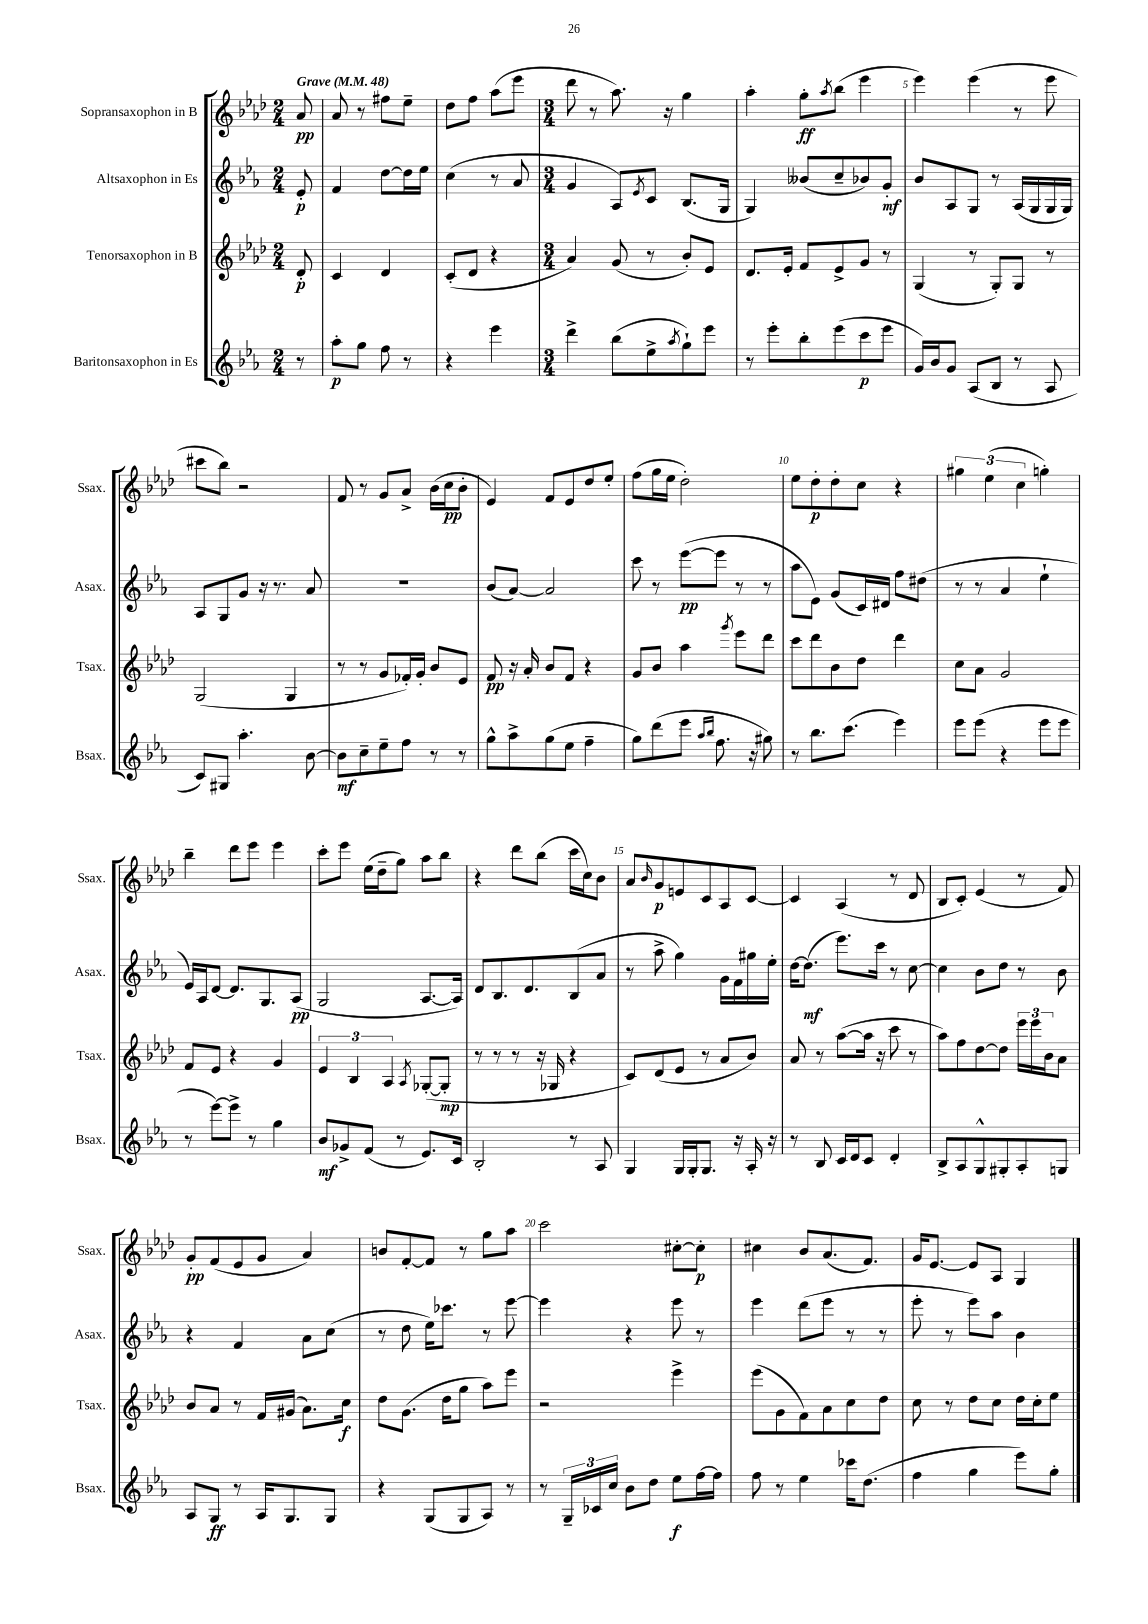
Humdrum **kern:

**kern	**kern	**kern	**kern
*staff4	*staff3	*staff2	*staff1
*clefG2	*clefG2	*clefG2	*clefG2
*k[b-e-a-]	*k[b-e-a-d-]	*k[b-e-a-]	*k[b-e-a-d-]
*M2/4	*M2/4	*M2/4	*M2/4
*MM48	*MM48	*MM48	*MM48
8r	8d-'	8e-'	8a-
=	=	=	=
8aa-'	4c	4f	8a-
8gg	.	.	8r
8ff	4d-	[8dd	8ff#
8r	.	16dd]	8ee-~
.	.	16ee-	.
=	=	=	=
4r	(8c'	(4cc	8dd-
.	8d-	.	8ff
4eee-	4r	8r	(8aa-
.	.	8a-	8eee-
=	=	=	=
*M3/4	*M3/4	*M3/4	*M3/4
4ddd^	4a-)	4g	8ddd-
.	.	.	8r
(8bb-	(8g	8A-)	8.aa-)
.	.	8qe-	.
8ee-^	8r	8c	.
.	.	.	16r
8qaa-	.	.	.
8gg`)	8b-')	(8.B-	4gg
8eee-	8e-	.	.
.	.	16G	.
=	=	=	=
8r	8.d-	4G)	4aa-'
8eee-'	.	.	.
.	16e-'	.	.
8bb-'	8f	(8b--	8gg'
.	.	.	8qaa-
(8eee-	8e-^	8cc~	(8bb-
8ccc	8g	8b-)	4eee-
8eee-	8r	8g'	.
=	=	=	=
16g)	(4G	8b-	4eee-)
16b-	.	.	.
8g	.	8A-	.
(8A-	8r	8G	(4eee-
8B-	8G')	8r	.
8r	8G	(16A-	8r
.	.	16G	.
8A-	8r	16G	8eee-
.	.	16G)	.
=	=	=	=
8c)	(2G	8A-	8ccc#
8G#	.	8G	8bb-)
4.aa-'	.	8g	2r
.	.	16r	.
.	.	8.r	.
.	4G	.	.
[8b-	.	8a-	.
=	=	=	=
8b-]	8r	2.r	8f
8cc~	8r	.	8r
8ee-~	8g	.	8g
8ff	16f-')	.	8a-^
.	16g'	.	.
8r	8b-	.	(16b-
.	.	.	16cc
8r	8e-	.	8b-'
=	=	=	=
8gg^^	8f	(8b-	4e-)
8aa-^	16r	[8a-)	.
.	16a-'	.	.
(8gg	8b-	2a-]	8f
8ee-	8f	.	8e-
4ff~	4r	.	8dd-
.	.	.	8ee-'
=	=	=	=
8gg)	8g	8ccc	(8ff
(8ddd	8b-	8r	16gg
.	.	.	16ee-
8eee-	4aa-	([8eee-	2dd-')
16qqaa-	.	.	.
16qqbb-	.	.	.
8.ff	.	8eee-]	.
.	8qggg	.	.
.	8eee-	8r	.
16r	.	.	.
8gg#)	8ddd-	8r	.
=	=	=	=
8r	8ccc	8aa-	8ee-
8.bb-	8ddd-	8e-)	8dd-'
.	8b-	(8g	8dd-'
(8.ccc	.	.	.
.	8dd-	16c)	8cc
.	.	16d#	.
4eee-)	4ddd-	8ff	4r
.	.	(8dd#	.
=	=	=	=
8eee-	8cc	8r	6gg#
(8eee-	8a-	8r	.
.	.	.	(6ee-
4r	2g	4a-	.
.	.	.	6cc
8eee-	.	4ee-`	4gg')
8eee-	.	.	.
=	=	=	=
8r	8f	16e-)	4bb-~
.	.	16A-	.
[8eee-)	8e-	[8d	.
8eee-^]	4r	8.d]	8ddd-
8r	.	.	8eee-
.	.	8.G	.
4gg	4g	.	4eee-
.	.	(8A-	.
=	=	=	=
8b-	6e-	2G	8ccc'
8g-^	.	.	8eee-
.	6B-	.	.
(8f	.	.	(16ee-
.	.	.	16dd-~
.	6A-	.	.
8r	.	.	8gg)
.	8qA-	.	.
8.e-)	([8G-'	[8.A-	8aa-
.	8G-']	.	8bb-
16c	.	16A-])	.
=	=	=	=
2B-'	8r	8d	4r
.	8r	8.B-	.
.	8r	.	8ddd-
.	.	8.d	.
.	16r	.	(8bb-
.	16G-	.	.
8r	4r	(8B-	16ccc
.	.	.	16cc)
8A-	.	8a-	8b-
=	=	=	=
4G	8c)	8r	8a-
.	.	.	16qqb-
.	(8d-	8aa-^	8g
16G	8e-	4gg)	8e
16G'	.	.	.
8.G	8r	.	8c
.	8a-	16g	8A-
16r	.	16f	.
16A-'	8b-)	16gg#	[8c
16r	.	16ee-'	.
=	=	=	=
8r	8a-	[16dd	4c]
.	.	(8.dd]	.
8B-	8r	.	.
16c	([8aa-	8.eee-)	(4A-
16d	.	.	.
8c	16aa-]	.	.
.	16r	16ccc	.
4d'	8ccc	8r	8r
.	8r	[8cc	8d-
=	=	=	=
8B-^	8aa-)	4cc]	8B-
8A-	8ff	.	8c')
8G^^	[8dd-	8b-	(4e-
8G#'	8dd-]	8dd	.
8A-'	24eee-	8r	8r
.	24eee-	.	.
.	24b-	.	.
8G	8a-	8b-	8f)
=	=	=	=
8A-	8b-	4r	8g'
8G	8a-	.	(8f
8r	8r	4f	8e-
16A-	16f	.	8g
8.G	(16g#	.	.
.	8.a-)	8a-	4a-)
8G	.	(8cc	.
.	16cc	.	.
=	=	=	=
4r	8dd-	8r	8b
.	(8.g	8dd	[8f'
(8G	.	16ee-)	8f]
.	16dd-	8.ccc-	.
8G	8gg	.	8r
8A-)	8aa-)	8r	8gg
8r	8eee-	[8eee-	8aa-
=	=	=	=
8r	2r	4eee-]	2ccc
24G~	.	.	.
24c-	.	.	.
24cc	.	.	.
8b-	.	4r	.
8dd	.	.	.
8ee-	4eee-^	8eee-	[8cc#'
[16ff	.	8r	8cc#']
16ff]	.	.	.
=	=	=	=
8ff	(8eee-	4eee-	4cc#
8r	8g	.	.
4ee-	8f)	(8ddd	8b-
.	8a-	8eee-	(8.a-
16ccc-	8cc	8r	.
(8.dd	.	.	8.f)
.	8dd-	8r	.
=	=	=	=
4ff	8cc	8eee-'	16g
.	.	.	[8.e-
.	8r	8r	.
4gg	8dd-	8eee-)	8e-]
.	8cc	8aa-	8A-
8eee-)	16dd-	4b-	4G
.	16cc'	.	.
8gg'	8ee-	.	.
==	==	==	==
*-	*-	*-	*-
